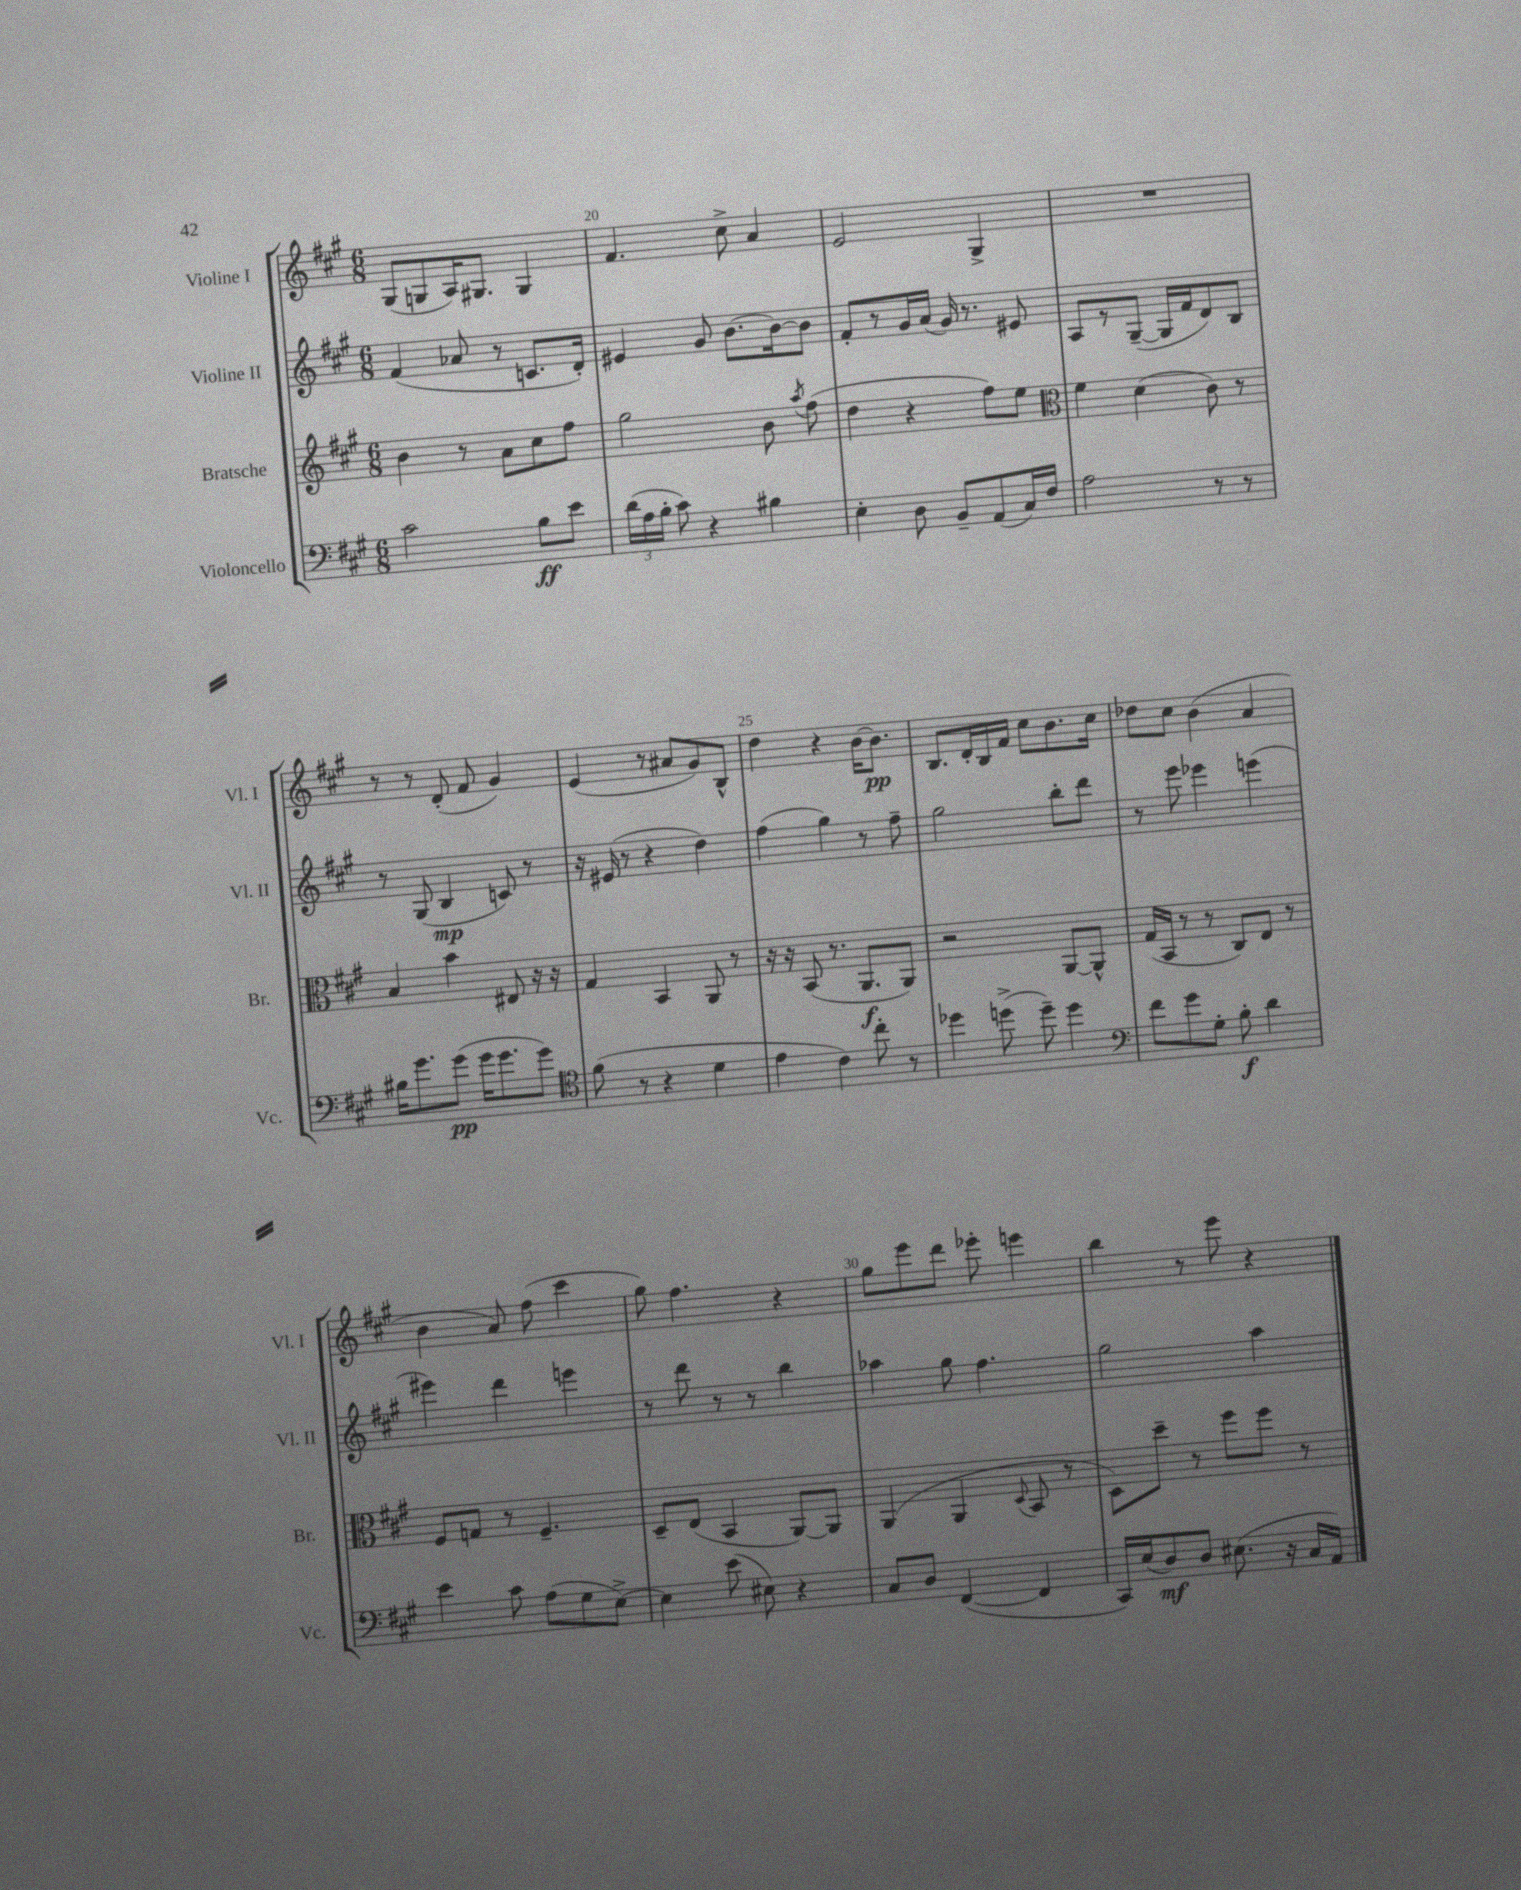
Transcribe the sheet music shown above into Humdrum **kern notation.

**kern	**kern	**kern	**kern
*staff4	*staff3	*staff2	*staff1
*clefF4	*clefG2	*clefG2	*clefG2
*k[f#c#g#]	*k[f#c#g#]	*k[f#c#g#]	*k[f#c#g#]
*M6/8	*M6/8	*M6/8	*M6/8
2c#	4b	(4f#	(8G#
.	.	.	8G
.	8r	8a-	16A)
.	.	.	8.G#
.	8a	8r	.
8B	8cc#	8.c	4G#
8e	8ff#	.	.
.	.	16d')	.
=	=	=	=
(24d	2gg#	4e#	4.f#
24A	.	.	.
24B'	.	.	.
8c#)	.	.	.
4r	.	8g#	.
.	.	[8.b	8cc#^
4B#	8b	.	4a
.	.	16b_	.
.	8qaa	.	.
.	(8ff#	8b]	.
=	=	=	=
4E'	4dd	8f#'	2e
.	.	8r	.
8D	4r	16g#	.
.	.	(16a	.
8BB~	.	16g#)	.
.	.	8.r	.
(8AA	8ff#)	.	4G#^
16C#)	8ee	8e#	.
16F#	.	.	.
=	=	=	=
*	*clefC3	*	*
2A	4f#	8A	2.r
.	.	8r	.
.	(4d	([8G#~	.
.	.	16G#]	.
.	.	16f#	.
8r	8c#)	8d)	.
8r	8r	8B	.
=	=	=	=
16B#	4B	8r	8r
8.g#	.	.	.
.	.	(8G#	8r
(8g#	4b	4B	(8d'
16g#	.	.	8f#
8.g#	.	.	.
.	8E#	8c)	4g#)
8g#)	16r	8r	.
.	16r	.	.
=	=	=	=
*clefC4	*	*	*
(8f#	4G#	16r	(4e
.	.	(16e#	.
8r	.	8r	.
4r	4BB	4r	8r
.	.	.	8a#
4d	8AA	4dd)	8g#)
.	8r	.	8B^^
=	=	=	=
4e	16r	(4ff#	4dd
.	16r	.	.
.	(8BB	.	.
4c#)	8.r	4gg#)	4r
.	8.AA	.	.
8cc#'	.	8r	[16b
.	.	.	8.b]
8r	8AA)	8ff#~	.
=	=	=	=
4dd-	2r	2gg#	8.B
.	.	.	16d'
(8dd^	.	.	16B
.	.	.	16f#
8dd~)	.	.	8cc#
4dd	[8AA	8bb'	8.b
.	8AA^^]	8ddd	.
.	.	.	16cc#
=	=	=	=
*clefF4	*	*	*
8f#	(16G#	8r	8dd-
.	16BB	.	.
8g#	8r	8eee	8cc#
8G#'	8r	4eee-	(4b
8B'	8C#)	.	.
4d	8E	(4eee	4a
.	8r	.	.
=	=	=	=
4e	8F#	4eee#)	4b
.	8G	.	.
8c#	8r	4ddd	8a)
(8A	4.F#~	.	(8ff#
8G#	.	4eee	4ccc#
[8E^)	.	.	.
=	=	=	=
4E]	8D~	8r	8gg#)
.	(8E	8ddd	4.ff#
(8e	4BB	8r	.
8E#)	.	8r	.
4r	[8AA)	4bb	4r
.	8AA]	.	.
=	=	=	=
8C#	(4AA	4aa-	8gg#
8D	.	.	8eee
([4FF#	4AA	8gg#	8ddd
.	.	4.ff#	8eee-'
.	8qqD	.	.
4FF#]	8BB	.	4eee
.	8r	.	.
=	=	=	=
16CC#)	8D)	2gg#	4bb
(16E	.	.	.
8D)	8dd~	.	.
8D	8r	.	8r
(8.E#	8ff#	.	8eee
.	8ff#	4aa	4r
16r	.	.	.
16C#	8r	.	.
16AA)	.	.	.
==	==	==	==
*-	*-	*-	*-
